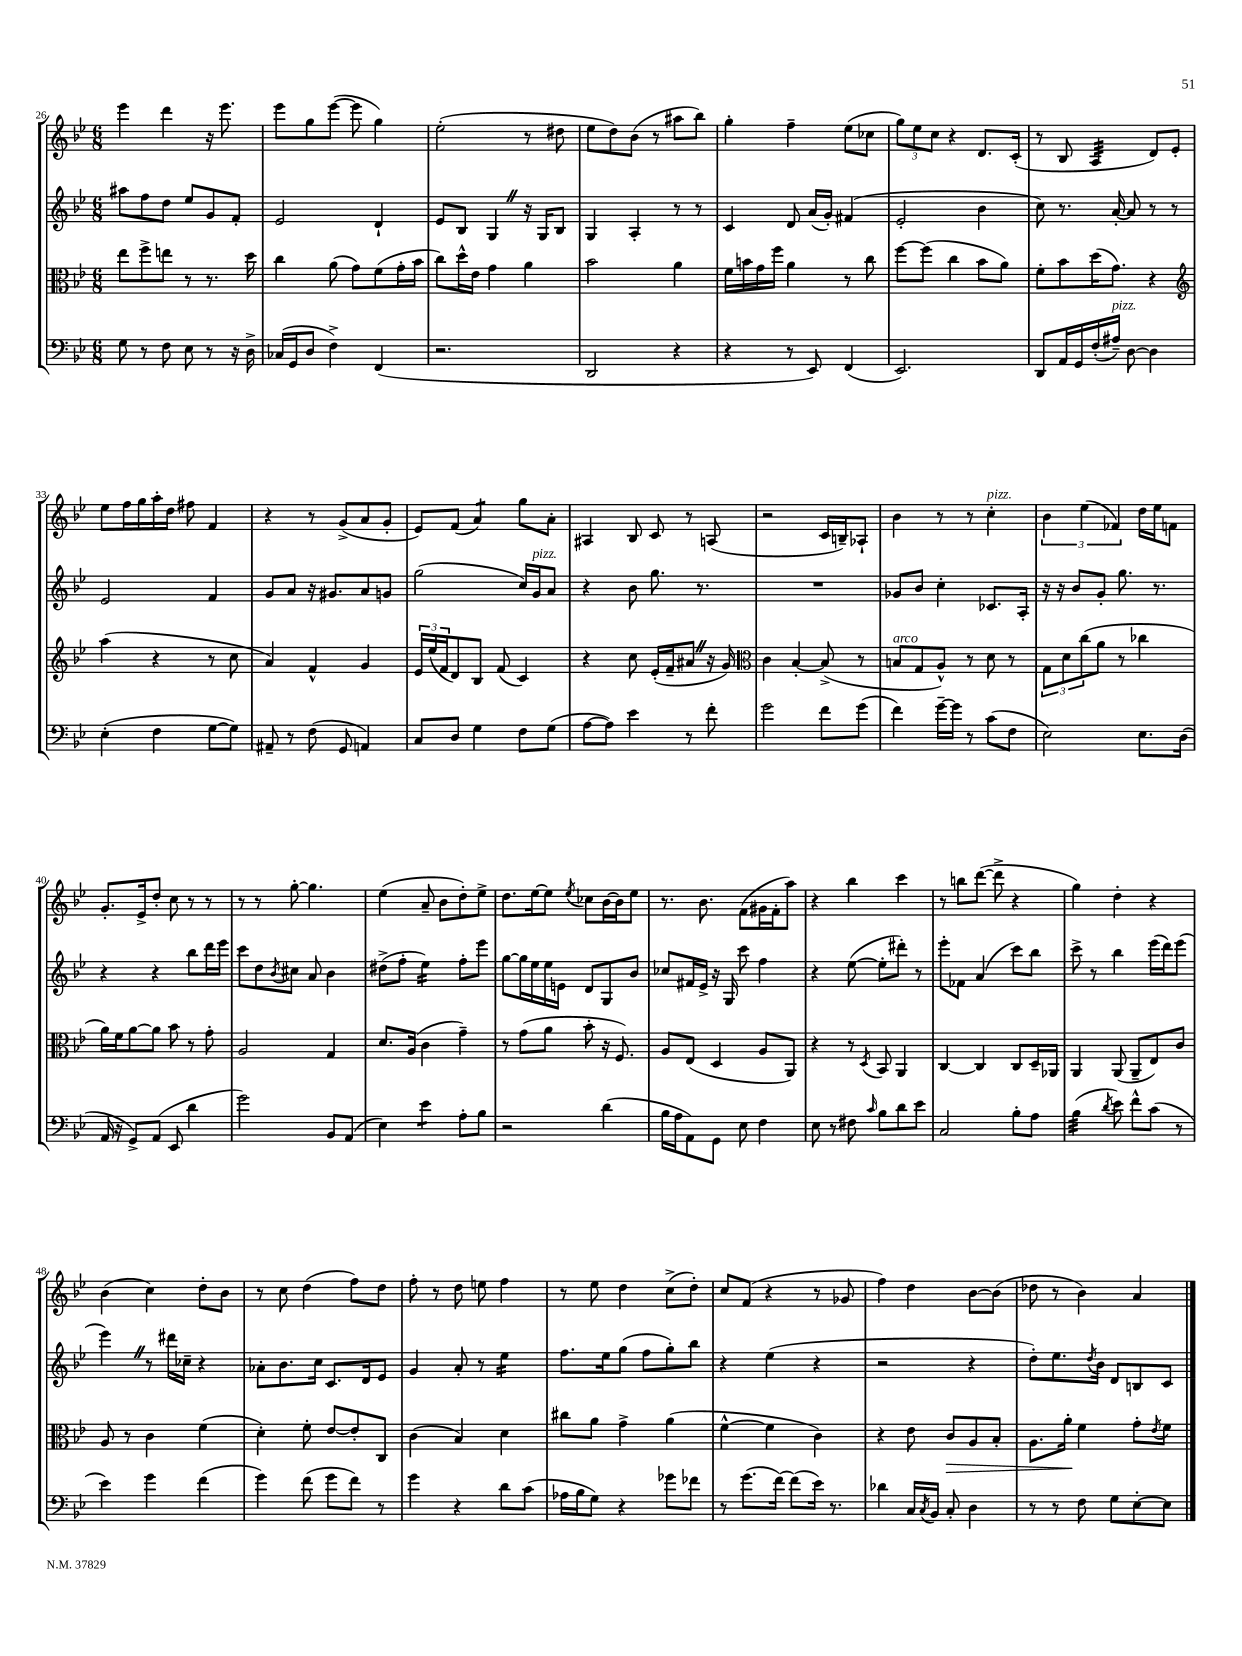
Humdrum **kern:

**kern	**kern	**kern	**kern
*staff4	*staff3	*staff2	*staff1
*clefF4	*clefC3	*clefG2	*clefG2
*k[b-e-]	*k[b-e-]	*k[b-e-]	*k[b-e-]
*M6/8	*M6/8	*M6/8	*M6/8
8G\	8ee-\L	8aa#\L	4eee-\
8r	8ff^\	8ff\	.
8F\	8ee\J	8dd\J	4ddd\
8E-\	8r	8ee-/L	.
8r	8.r	8g/	16r
.	.	.	8.eee-\
16r	.	8f'/J	.
16D^\	16dd\	.	.
=	=	=	=
(16C-/LL	4cc\	2e-/	8eee-\L
16GG/J	.	.	.
8D/J	.	.	8gg\
4F^\)	(8a\	.	([8eee-\J
.	8g\L)	.	8eee-\]
(4FF/	(8f\	4d`/	4gg\)
.	16g'\L	.	.
.	16b-\JJ	.	.
=	=	=	=
2.r	8cc\L)	8e-/L	(2ee-'\
.	16dd^^\L	8B-/J	.
.	16e-\JJ	.	.
.	4g\	4G/	.
.	4a\	16r	8r
.	.	16G/LK	.
.	.	8B-/J	8dd#\
=	=	=	=
2DD/	2b-\	4G/	8ee-\L
.	.	.	8dd\)
.	.	4A'/	(8b-\J
.	.	.	8r
4r	4a\	8r	8aa#\L
.	.	8r	8bb-\J)
=	=	=	=
4r	16f\LL	4c/	4gg'\
.	16b\	.	.
.	16g\	.	.
.	16ff\JJ	.	.
8r	4a\	8d/	4ff~\
8EE-/)	.	(16a/LL	.
.	.	16g'/JJ)	.
(4FF/	8r	(4f#/	(8ee-\L
.	8cc\	.	8cc-\J
=	=	=	=
2.EE-/)	[8ff\L	2e-'/	12gg\L)
.	.	.	12ee-\
.	(8ff\]J	.	.
.	.	.	12cc\J
.	4cc\	.	4r
.	8b-\L	4b-\	8.d/L
.	8a\J)	.	.
.	.	.	(16c'/Jk
=	=	=	=
8DD/L	8f'\L	8cc\)	8r
16AA/L	8b-\	8.r	8B-/
16GG/	.	.	.
(16F'/	(16dd\K	.	4A/
16A#~/JJ)	8.g\J)	[16a'/	.
[8D\	.	8a/]	.
4D\]	4r	8r	8d/L)
.	.	8r	8e-'/J
=	=	=	=
*	*clefG2	*	*
(4E-'\	(4aa\	2e-/	8ee-\L
.	.	.	16ff\L
.	.	.	16gg\
4F\	4r	.	16aa'\
.	.	.	16dd\JJ
.	.	.	8ff#\
[8G\L	8r	4f/	4f/
8G\]J)	8cc\	.	.
=	=	=	=
8AA#~/	4a/)	8g/L	4r
8r	.	8a/J	.
(8F\	4f^^/	16r	8r
.	.	8.g#/L	.
8GG/	.	.	(8g^/L
4AA/)	4g/	8a/	8a/
.	.	8g/J	8g'/J
=	=	=	=
8C/L	24e-/LL	(2gg\	8e-/L)
.	(24ee-/	.	.
.	24f/J	.	.
8D/J	8d/)	.	(8f/J
4G\	8B-/J	.	4a/)
.	(8f/	.	.
8F\L	4c/)	16cc/LL)	8gg\L
.	.	16g/J	.
(8G\J	.	8a/J	8a'\J
=	=	=	=
[8A\L	4r	4r	4A#/
8A\]J)	.	.	.
4e-\	8cc\	8b-\	8B-/
.	(16e-'/LL	8.gg\	8c/
.	16f~/J	.	.
8r	8a#/J	.	8r
.	.	8.r	.
8f'\	16r	.	(8A/
.	16g/)	.	.
=	=	=	=
*	*clefC3	*	*
2g\	4c\	2.r	2r
.	[4B-'/	.	.
8f\L	(8B-^/]	.	16c/LL
.	.	.	16B~/J)
(8g\J	8r	.	8A-`/J
=	=	=	=
4f\)	8B/L	8g-/L	4b-\
.	8G/	8b-/J	.
[16g~\LL	8A^^/J)	4cc'\	8r
16g\]JJ	.	.	.
8r	8r	.	8r
(8c\L	8d\	8.c-/L	4cc'\
8F\J	8r	.	.
.	.	16A'/Jk	.
=	=	=	=
2E-\)	12G\L	16r	6b-\
.	.	16r	.
.	12d\	.	.
.	.	8b-/L	.
.	(12cc\	.	(6ee-\
.	8a\J	8g'/J	.
.	.	.	6f-/)
.	8r	8.gg\	.
8.E-\L	4cc-\	.	16dd\LL
.	.	8.r	16ee-\J
.	.	.	8f\J
(16D\Jk	.	.	.
=	=	=	=
16AA/	16a\LL)	4r	8.g'/L
16r	16f\J	.	.
8GG^/L)	[8a\	.	.
.	.	.	16e-^/k
(8AA/J	8a\]J	4r	8dd'/J
8EE-/	8b-\	.	8cc\
4d\	8r	8bb-\L	8r
.	8g'\	16ddd\L	8r
.	.	16eee-\JJ	.
=	=	=	=
2g\)	2A/	8ccc\L	8r
.	.	8dd\	8r
.	.	8qb-/	.
.	.	8cc#\J	[8gg'\
.	.	8a/	4.gg\]
8BB-/L	4G/	4b-\	.
(8AA/J	.	.	.
=	=	=	=
4E-\)	8.d/L	(8dd#^\L	(4ee-\
.	.	8ff'\J	.
.	(16A/Jk	.	.
4e-\	4c\	4ee-\)	8a~/
.	.	.	8b-\L
8A'\L	4g~\)	8ff'\L	8dd'\)
8B-\J	.	8eee-\J	8ee-^\J
=	=	=	=
2r	8r	[8gg\L	8.dd\L
.	(8g\L	16gg\]L	.
.	.	16ee-\	[16ee-\k
.	8a\J	16ee-\	8ee-\]J
.	.	16e\JJ	.
.	.	.	8qee-/
.	8b-'\	8d/L	8cc-\L
(4d\	16r	8G/	[16b-\L
.	8.F/)	.	16b-\]J
.	.	8b-/J	8ee-\J
=	=	=	=
16B-\LL	8A/L	8cc-/L	8.r
16A\J	.	.	.
8AA\)	(8E-/J	16f#/L	.
.	.	16e-^/JJ	8.b-\
8GG\J	4D/	16r	.
.	.	16G/	.
8E-\	.	8ccc\	(8f\L
4F\	8A/L	4ff\	16g#\L
.	.	.	16f'\J
.	8AA/J)	.	8aa\J)
=	=	=	=
8E-\	4r	4r	4r
8r	.	.	.
8F#\	8r	([8ee-\	4bb-\
16qqc/	8qD/	.	.
8B-\L	8BB-/	8ee-'\]L	.
8d\	4AA/	8ddd#'\J)	4ccc\
8e-\J	.	8r	.
=	=	=	=
2C/	[4C/	8eee-'\L	8r
.	.	8f-\J	8bb\L
.	4C/]	(4a/	([8ddd\J
.	.	.	8ddd^\]
8B-'\L	8C/L	8ccc\L)	4r
8A\J	16D~/L	8bb-\J	.
.	16AA-/JJ	.	.
=	=	=	=
(4B-\	4AA/	8ccc^\	4gg\)
.	.	8r	.
8qd/	.	.	.
8e-\)	(8AA/	4bb-\	4dd'\
8f^^\L	8AA~/L	.	.
(8c\J	8E-/)	(16eee-\LL	4r
.	.	16ddd\J)	.
8r	8c/J	(8eee-\J	.
=	=	=	=
4e-\)	8A/	4eee-\)	(4b-\
.	8r	.	.
4g\	4c\	8r	4cc\)
.	.	16ddd#\LL	.
.	.	16cc-~\JJ	.
(4f\	(4f\	4r	8dd'\L
.	.	.	8b-\J
=	=	=	=
4g\)	4d'\)	8a-'\L	8r
.	.	8.b-\	8cc\
(8f\	8f'\	.	(4dd\
.	.	16cc\Jk	.
8g\L	[8e-/L	8.c/L	.
8f\J)	8e-'/]	.	8ff\L)
.	.	16d/k	.
8r	8C/J	8e-/J	8dd\J
=	=	=	=
4g\	(4c\	4g/	8ff'\
.	.	.	8r
4r	4B-/)	8a'/	8dd\
.	.	8r	8ee\
8d\L	4d\	4ee-\	4ff\
(8c\J	.	.	.
=	=	=	=
16A-\LL	8cc#\L	8.ff\L	8r
16B-\J	.	.	.
8G\J)	8a\J	.	8ee-\
.	.	16ee-\k	.
4r	4g^\	(8gg\J	4dd\
.	.	8ff\L	.
8g-\L	(4a\	8gg'\)	(8cc^\L
8f-\J	.	8bb-\J	8dd'\J)
=	=	=	=
8r	[4f^^\	4r	8cc/L
(8.g\L	.	.	(8f/J
.	4f\]	(4ee-\	4r
[16f\Jk)	.	.	.
(8f\]L	.	.	.
16e-\Jk)	4c\)	4r	8r
8.r	.	.	.
.	.	.	8g-/
=	=	=	=
4d-\	4r	2r	4ff\)
16C/LL	8e-\	.	4dd\
8qC/	.	.	.
16BB-/JJ	.	.	.
8C'/	8c/L	.	.
4D\	8A/	4r	[8b-\L
.	8B-'/J	.	(8b-\]J
=	=	=	=
8r	8.A\L	8dd'\L)	8dd-\
8r	.	8.ee-\	8r
.	16a'\Jk	.	.
8F\	4f\	.	4b-\)
.	.	8qdd/	.
.	.	16b-\Jk	.
8G\L	.	8d/L	.
[8E-'\	8g'\L	8B/	4a/
.	8qe-/	.	.
8E-\]J	8f\J	8c/J	.
==	==	==	==
*-	*-	*-	*-
